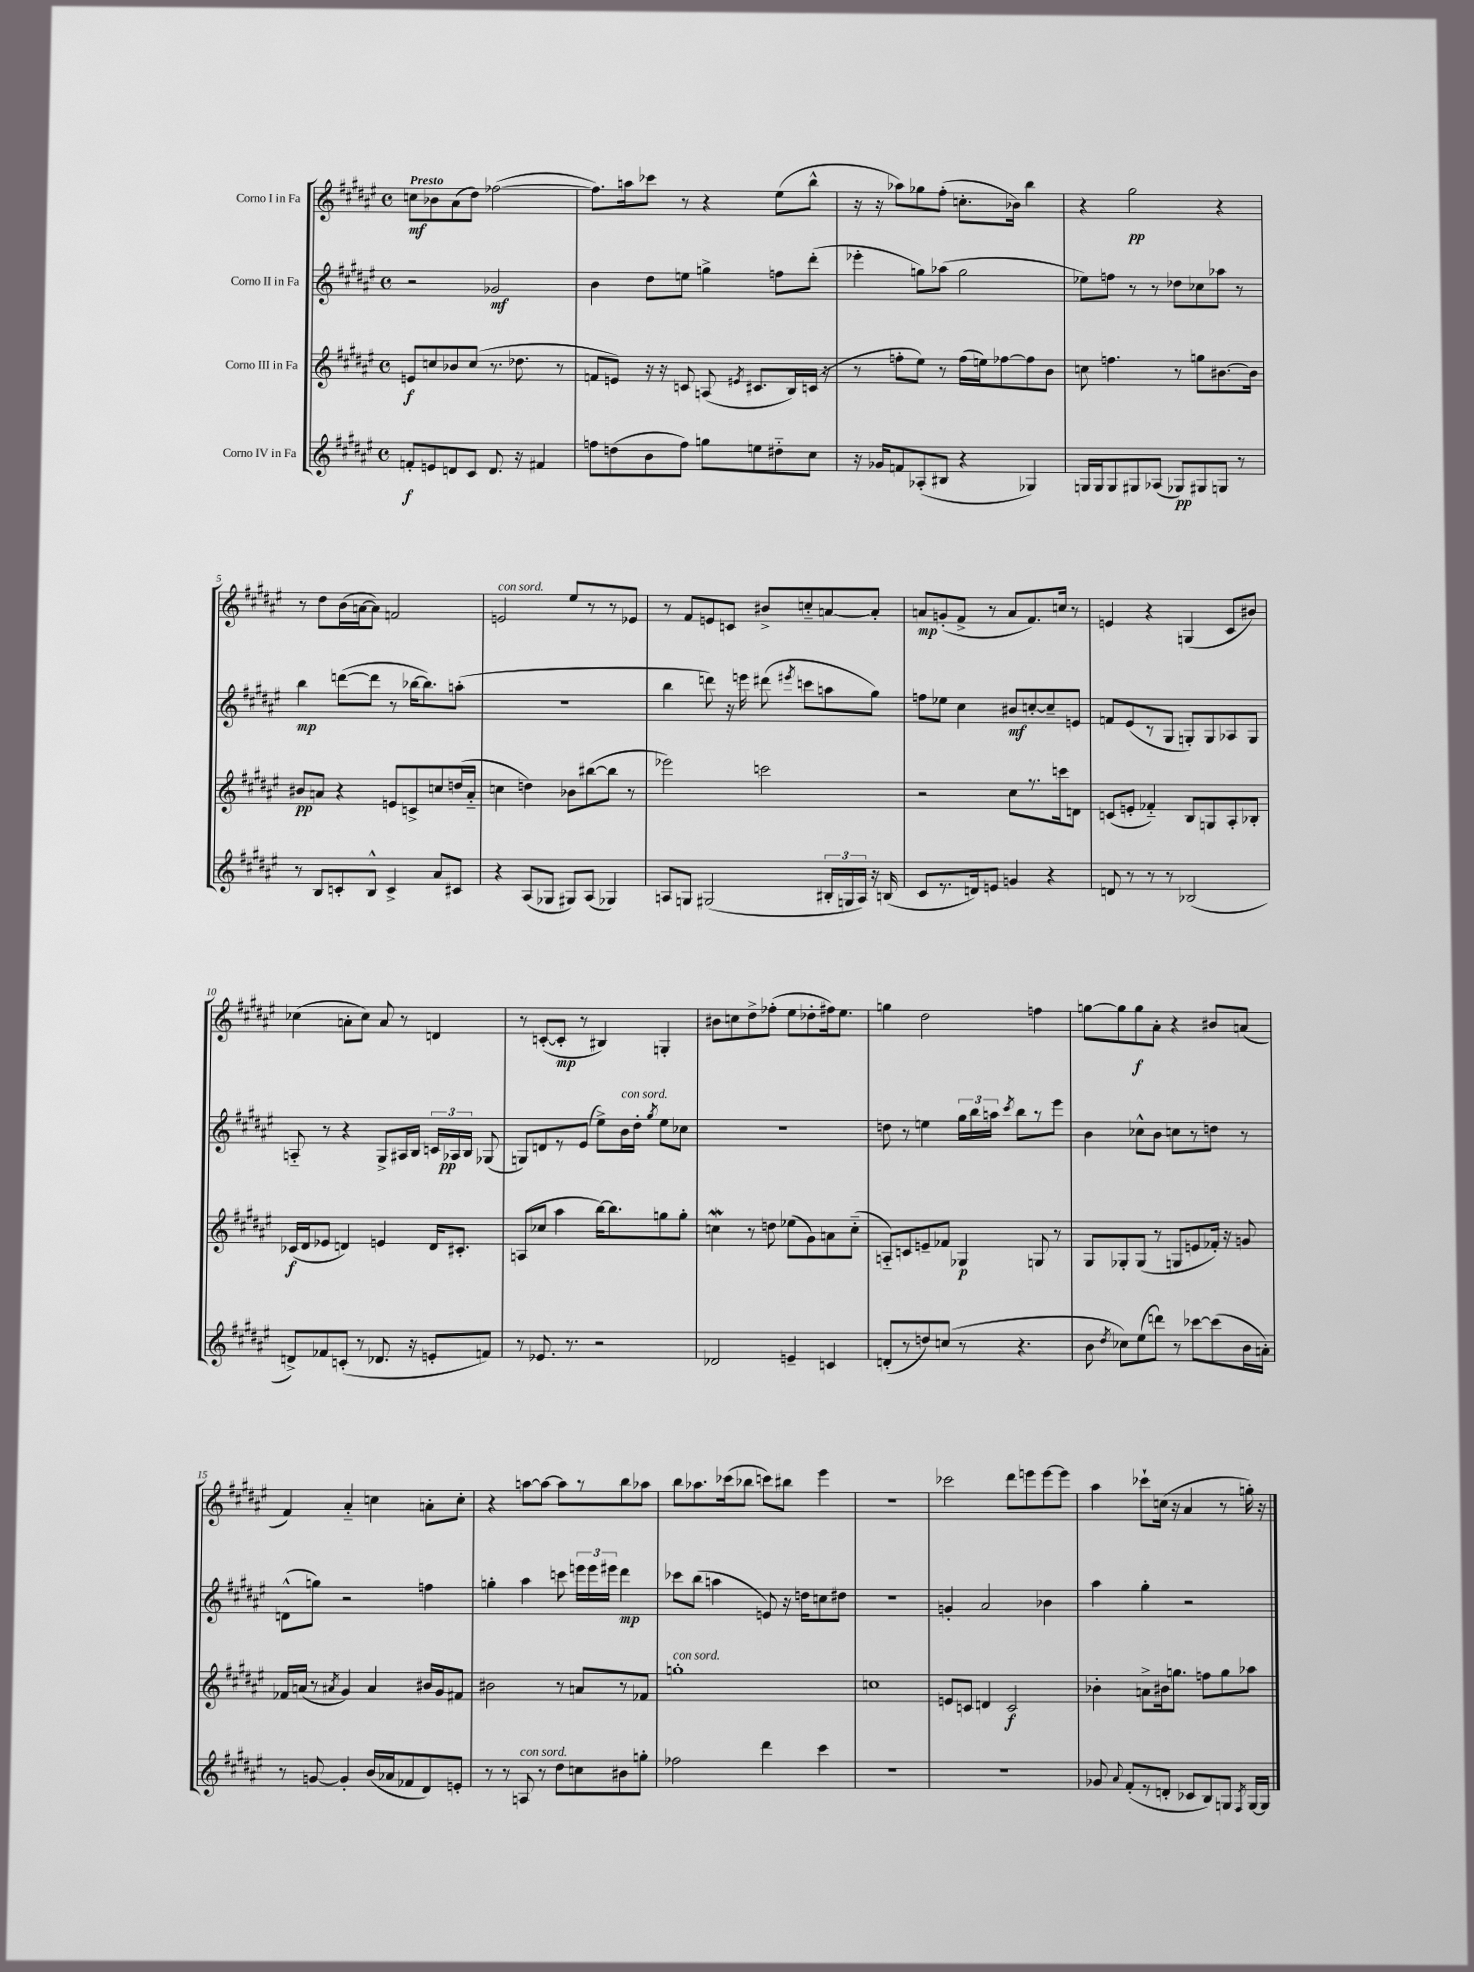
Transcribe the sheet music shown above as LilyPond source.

<<
\new StaffGroup <<
\new Staff = "s0" \with { instrumentName = "Corno I in Fa" } {
    \clef treble \key fis \major \defaultTimeSignature \time 4/4 \tempo "Presto"
    \autoBeamOff c''8[\mf bes'8 ais'8( dis''8]) fes''2~( |
    fes''8.[) a''16 ces'''8] r8 r4 eis''8[( b''8]-^ |
    r16 r16 aes''8[) ges''8 fis''8]-.( c''8.[-. bes'16]) b''4 |
    r4 gis''2\pp r4 |
    r8 dis''8[ b'16( a'16~ a'8]) f'2 |
    e'2^\markup { \italic "con sord." } eis''8[ r8 r8 ees'8] |
    r8 fis'8[ e'8 c'8] bis'8[-> c''8-_ a'8~ a'8]-. |
    a'8[\mp g'8-.( fis'8]-> r8 a'8[ fis'8.) c''16] r8 |
    e'4 r4 g4( cis'8[ bis'8]) |
    ces''4( a'8[-. ces''8]) a'8 r8 d'4 |
    r8 c'8[~-.( c'8]-.\mp r8 bis4) g4-. |
    bis'8[ c''8 dis''8-> fes''8]-.( eis''8[ des''8-. fis''16) eis''8.] |
    g''4 dis''2 f''4 |
    g''8[~ g''8 g''8\f ais'8]-. r4 bis'8[ a'8]( |
    fis'4) ais'4-_ c''4 a'8[-. c''8]-. |
    r4 a''8[~ a''8]~ a''8[ r8 b''8 aes''8] |
    b''8[ aes''8. ces'''16( bes''8] c'''8[) bis''8] eis'''4 |
    R1 |
    ces'''2 dis'''8[ e'''8 e'''8~ e'''8] |
    ais''4 ces'''8[-! c''16]( r16 ais'4 r8 g''16-.) r16 \bar "|." |
}
\new Staff = "s1" \with { instrumentName = "Corno II in Fa" } {
    \clef treble \key fis \major \defaultTimeSignature \time 4/4
    \autoBeamOff r2 ges'2\mf |
    b'4 dis''8[ e''8] g''4-> f''8[ dis'''8]-.( |
    ees'''4-. g''8[) aes''8]( g''2 |
    ees''8[) f''8] r8 r8 des''8[ ces''8 aes''8] r8 |
    b''4\mp d'''8[~( d'''8] r8 bes''16[~ bes''8.) a''8]-.( |
    R1 |
    b''4 d'''8) r16 e'''16 dis'''8( \acciaccatura { eis'''8 } c'''8[ a''8 gis''8]) |
    f''8[ ees''8] cis''4 bis'8[\mf c''8~-. c''8-- e'8] |
    f'8[ eis'8( r8 gis8] g8[-.) g8 aes8 g8] |
    a8-_ r8 r4 gis8[-> ais16 b16] \tuplet 3/2 { c'16[ aes16\pp b16] } ges8( |
    g8[) d'8 r8 eis'8]( eis''8[->) b'16^\markup { \italic "con sord." } dis''16]-. \acciaccatura { gis''8 } eis''8[ ces''8] |
    r1 |
    d''8 r8 e''4 \tuplet 3/2 { gis''16[ b''16 a''16] } \acciaccatura { cis'''8 } b''8[ r8 eis'''8] |
    b'4 ces''8[-^ b'8] c''8[ r8 d''8] r8 |
    d'8[-^( g''8]) r2 f''4 |
    g''4-. ais''4 c'''8 \tuplet 3/2 { e'''16[ e'''16 eis'''16] } dis'''4\mp |
    ces'''8[ b''8]( a''4 e'8) r16 d''16[ c''8 dis''8] |
    r1 |
    g'4-. ais'2 bes'4 |
    ais''4 gis''4-. r2 \bar "|." |
}
\new Staff = "s2" \with { instrumentName = "Corno III in Fa" } {
    \clef treble \key fis \major \defaultTimeSignature \time 4/4
    \autoBeamOff e'8[\f c''8 bes'8 c''8]( r8. des''8. r8 |
    f'8[ e'8]) r16 r16 c'8 a8( \acciaccatura { eis'8 } cis'8.[ b16) c'16]( r16 |
    r8 f''8[-. eis''8]) r8 f''16[( e''16) fes''8~ fes''8 b'8] |
    c''8 f''4. r8 g''8[ bis'8.~ bis'16] |
    bis'8[\pp a'8] r4 e'8[ c'8-> c''8 d''16( a'16]-_ |
    c''4 d''4) bes'8[ bis''8~( bis''8] r8 |
    ees'''2) c'''2 |
    r2 cis''8[ r8. c'''16 d'8] |
    c'8[( e'8]-. fes'4-_) b8[ g8 ais8-. bes8]-. |
    ces'16[\f( dis'16 ees'8] d'4) e'4 d'16[ cis'8.]-. |
    a8[( ces''8] ais''4 b''16[~) b''8. g''8 g''8]-. |
    c''4\mordent r8 d''8 ees''8[( gis'8) a'8 c''8]-_( |
    a8[-_) c'8 e'8-- fes'8] ges4\p g8 r8 |
    gis8[ ges8-. ges8]( r8 g8[ e'8 fes'16]-.) r16 g'8 |
    fes'16[ a'16]( r8 \acciaccatura { ais'8 } gis'4) ais'4 bis'16[ gis'16 fis'8] |
    bis'2 r8 a'8[ r8 fes'8] |
    g''1-.^\markup { \italic "con sord." } |
    c''1 |
    e'8[ c'8] d'4 c'2\f |
    bes'4-. a'8[-> bis'16 g''8.] f''8[ g''8 aes''8] \bar "|." |
}
\new Staff = "s3" \with { instrumentName = "Corno IV in Fa" } {
    \clef treble \key fis \major \defaultTimeSignature \time 4/4
    \autoBeamOff f'8[-.\f e'8 d'8 cis'8] d'8. r16 fis'4 |
    f''8[ d''8( b'8 f''8]) g''8[ e''8 dis''8-_ cis''8] |
    r16 ges'16[ f'8 aes8-.( bis8] r4 ges4) |
    g16[ g16 g8 gis8 aes8]( ges8[\pp) gis8 g8] r8 |
    r8 b8[ c'8-. b8]-^ c'4-> ais'8[ cis'8] |
    r4 ais8[( ges8] gis8[) ais8]( ges4) |
    a8[ g8] gis2( \tuplet 3/2 { bis16[-. g16 a16]) } r16 b16( |
    cis'8[ r8. d'16) e'8] g'4 r4 |
    d'8 r8 r8 r8 bes2( |
    d'8[->) fes'8 c'8]-.( r8 des'8. r16 e'8[-. f'8]) |
    r8 ees'8. r8. r2 |
    des'2 e'4-- c'4 |
    d'8[-.( r8 d''8) c''8]( r8 r4. |
    b'8 \acciaccatura { dis''8 } ces''8[) eis''8( d'''8]) r8 ces'''8[~ ces'''8( b'16 a'16]-.) |
    r8 g'8~ g'4-. b'16[( aes'16 fes'8 dis'8) e'8]-. |
    r8 r8 a8^\markup { \italic "con sord." } r8 dis''8[ c''8 bis'8 g''8]-. |
    fes''2 dis'''4 cis'''4 |
    R1 |
    R1 |
    ges'8 \appoggiatura { ais'8 } fis'8[-.( r8 d'8]-. ces'8[ b8) g8] \acciaccatura { fis8 } g16[~ g16] \bar "|." |
}
>>
>>
